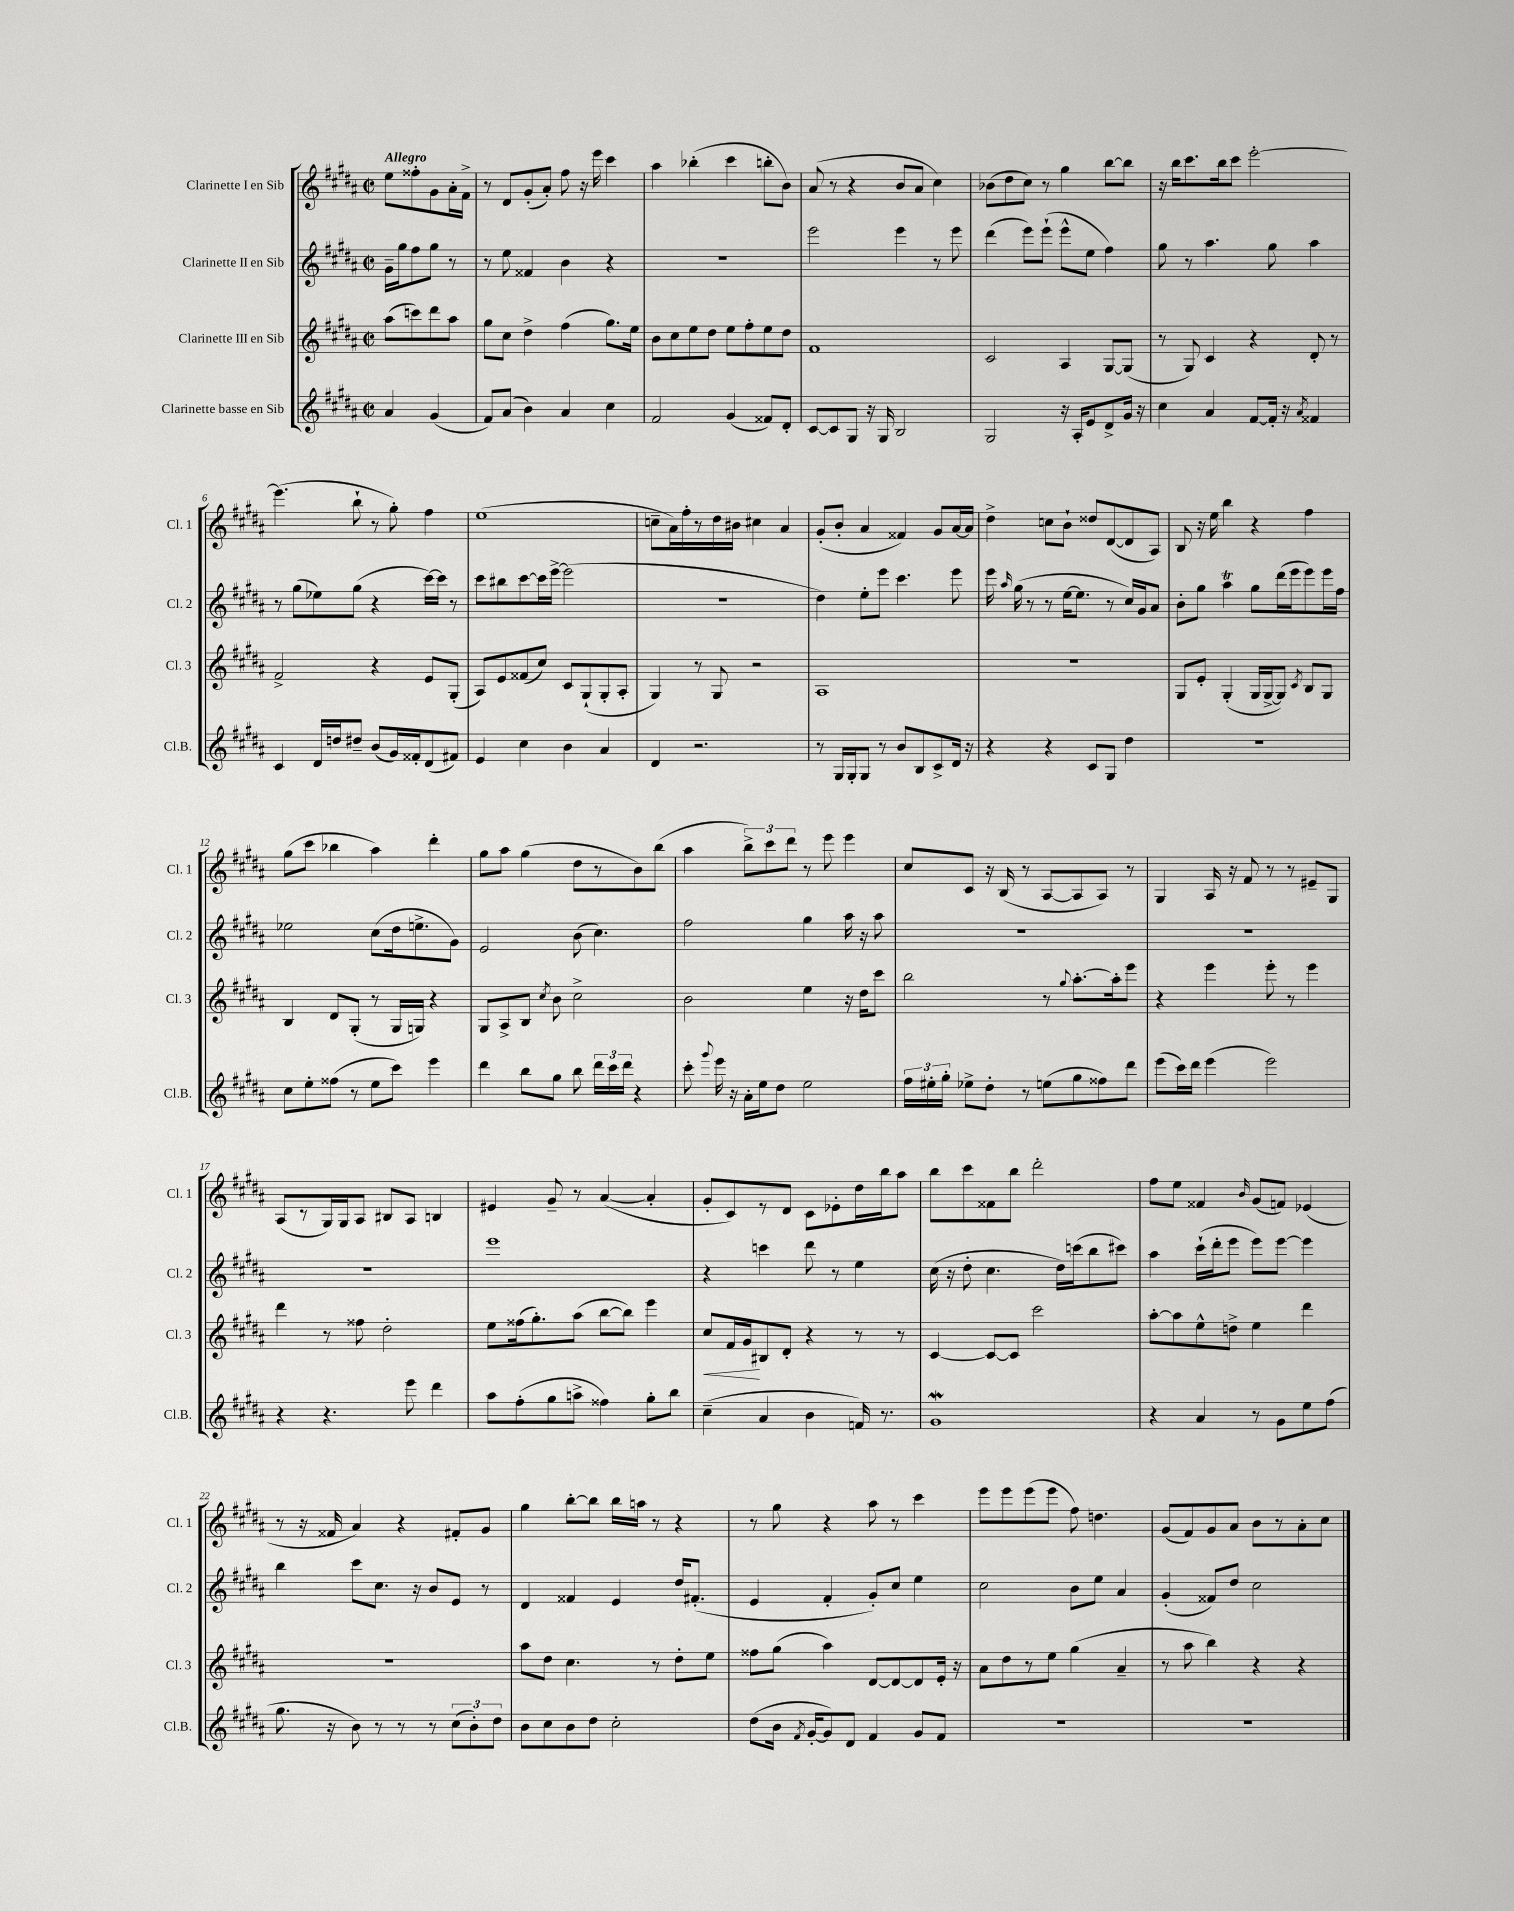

**kern	**kern	**dynam	**kern	**kern
*part4	*part3	*part3	*part2	*part1
*staff4	*staff3	*staff3	*staff2	*staff1
*I"Clarinette basse en Sib	*I"Clarinette III en Sib	*	*I"Clarinette II en Sib	*I"Clarinette I en Sib
*I'Cl.B.	*I'Cl. 3	*	*I'Cl. 2	*I'Cl. 1
*clefG2	*clefG2	*	*clefG2	*clefG2
*k[f#c#g#d#a#]	*k[f#c#g#d#a#]	*	*k[f#c#g#d#a#]	*k[f#c#g#d#a#]
*M2/2	*M2/2	*	*M2/2	*M2/2
*met(c|)	*met(c|)	*	*met(c|)	*met(c|)
=	=	=	=	=
!	!	!	!	!LO:TX:a:B:t=Allegro
4a#/	(8aa#\L	.	16g#~\LL	8ee\L
.	.	.	16gg#\J	.
.	8cccn\)	.	8ff#\	8ff##X'\
(4g#/	8ddd#\	.	8gg#\J	8g#\
.	8aa#\J	.	8r	16a#'\L
.	.	.	.	16f#^\JJ
=1	=1	=1	=1	=1
8f#/L)	8gg#\L	.	8r	8r
(8a#/J	8cc#\J	.	8ee\	8d#/L
4b\)	4dd#^\	.	4f##X/	(8g#'/
.	.	.	.	8a#'/J)
4a#/	(4ff#\	.	4b\	8ff#\
.	.	.	.	16r
.	.	.	.	16eee\
4cc#\	8.gg#\L)	.	4r	4ccc#\
.	16ee\Jk	.	.	.
=2	=2	=2	=2	=2
2f#/	8b\L	.	1r	4aa#\
.	8cc#\	.	.	.
.	8ee\	.	.	(4bb-X'\
.	8dd#\J	.	.	.
(4g#/	8ee\L	.	.	4ccc#\
.	8ff#'\	.	.	.
8f##X/L)	8ee\	.	.	8bbn'\L
8d#'/J	8dd#\J	.	.	8b\J)
=3	=3	=3	=3	=3
[8c#/L	1f#	.	2eee\	(8a#/
8c#/]	.	.	.	8r
8G#/J	.	.	.	4r
16r	.	.	.	.
16G#/	.	.	.	.
2B/	.	.	4eee\	8b/L
.	.	.	.	8a#/J
.	.	.	8r	4cc#\)
.	.	.	8eee\	.
=4	=4	=4	=4	=4
2G#/	2c#/	.	(4ddd#\	(8b-X\L
.	.	.	.	8dd#\
.	.	.	8eee\L)	8cc#\J)
.	.	.	(8eee`\J	8r
16r	4A#/	.	8eee^^\L	4gg#\
16A#'/KL	.	.	.	.
8e/	.	.	8ee\J	.
8d#^/	[8G#/L	.	4ff#\)	[8bb\L
16g#/Jk	(8G#/J]	.	.	8bb\J]
16r	.	.	.	.
=5	=5	=5	=5	=5
4cc#\	8r	.	8gg#\	16r
.	.	.	.	16bb\KL
.	8G#/)	.	8r	8.ccc#\
4a#/	4c#/	.	4.aa#\	.
.	.	.	.	16bb\k
.	.	.	.	8ccc#\J
[8f#/L	4r	.	.	[2eee'\
16f#'/Jk]	.	.	8gg#\	.
16r	.	.	.	.
8qa#/	.	.	.	.
4f##X/	8d#'/	.	4aa#\	.
.	8r	.	.	.
!!LO:LB:g=z
=6	=6	=6	=6	=6
4c#/	2f#^/	.	8r	(4.eee\]
.	.	.	(8gg#\L	.
16d#/LL	.	.	8ee-X\)	.
16ddn/J	.	.	.	.
8dd#X~/J	.	.	(8gg#\J	8bb`\
(8b/L	4r	.	4r	8r
16g#/L)	.	.	.	8gg#'\)
16f##X'/J	.	.	.	.
(8d#/	8e/L	.	[16ccc#\LL)	4ff#\
.	.	.	16ccc#\JJ]	.
8f#X/J)	(8G#'/J	.	8r	.
=7	=7	=7	=7	=7
4e/	8A#/L)	.	8ccc#\L	(1ee
.	8e/	.	8bb#X\	.
4cc#\	(8f##X/	.	[8ccc#\	.
.	8cc#/J)	.	16ccc#\L]	.
.	.	.	[16eee^\JJ	.
4b\	8c#/L	.	(2eee\]	.
.	(8G#`/	.	.	.
4a#/	8G#'/	.	.	.
.	8A#'/J	.	.	.
=8	=8	=8	=8	=8
4d#/	4G#/)	.	1r	8ccn~\L
.	.	.	.	16a#\L)
.	.	.	.	16ff#'\
2.r	8r	.	.	8r
.	8G#/	.	.	16dd#\
.	.	.	.	16b#X\JJ
.	2r	.	.	4cc#X\
.	.	.	.	4a#/
=9	=9	=9	=9	=9
8r	1A#	.	4dd#\)	(8g#'/L
16G#/LL	.	.	.	8b'/J
16G#'/J	.	.	.	.
8G#/J	.	.	8ee'\L	4a#/
8r	.	.	8eee\J	.
8b/L	.	.	4.ccc#\	4f##X/)
8B/	.	.	.	.
8c#^/	.	.	.	8g#/L
16d#/Jk	.	.	8eee\	[16a#/L
16r	.	.	.	16a#/JJ]
=10	=10	=10	=10	=10
4r	1r	.	16eee\	4dd#^\
.	.	.	16qqaa#/	.
.	.	.	(16gg#\	.
.	.	.	8r	.
4r	.	.	8r	8ccn\L
.	.	.	[16ee\KL	8b`\J
.	.	.	8.ee\J]	.
8c#/L	.	.	.	8dd##X/L
8G#/J	.	.	8r	([8d#/
4dd#\	.	.	16cc#/LL)	8d#/]
.	.	.	16g#/J	.
.	.	.	8a#/J	8A#/J)
=11	=11	=11	=11	=11
1r	8G#/L	.	8b'\L	8B/
.	8e'/J	.	8gg#\J	16r
.	.	.	.	16ee\
.	(4G#'/	.	4aa#t\	4bb\
.	16G#/LL	.	8gg#\L	4r
.	[16G#^/J	.	.	.
.	8G#/J])	.	(16ddd#\L	.
.	.	.	16eee\J	.
.	8qc#/	.	.	.
.	8B/L	.	8eee\)	4ff#\
.	8G#/J	.	16eee\L	.
.	.	.	16ff#\JJ	.
!!LO:LB:g=z
=12	=12	=12	=12	=12
8cc#\L	4B/	.	2ee-X\	(8gg#\L
8ee'\	.	.	.	8ccc#\J
(8ff##X\J	8d#/L	.	.	4bb-X\
8r	(8G#'/J	.	.	.
8ee\L	8r	.	(8cc#\L	4aa#\)
8ccc#\J)	16G#/LL	.	16dd#\k	.
.	16Gn/JJ)	.	8.een^\	.
4eee\	4r	.	.	4ddd#'\
.	.	.	8g#\J)	.
=13	=13	=13	=13	=13
4ddd#\	8G#/L	.	2e/	8gg#\L
.	8A#^/	.	.	8aa#\J
8bb\L	8B/J	.	.	(4gg#\
.	8qcc#/	.	.	.
8gg#\J	8b\	.	.	.
8bb\	2cc#^\	.	(8b\	8dd#\L
24ddd#\LL	.	.	4.cc#\)	8r
24ccc#\	.	.	.	.
24ddd#\JJ	.	.	.	.
4r	.	.	.	8b\)
.	.	.	.	(8bb\J
=14	=14	=14	=14	=14
8ccc#'\	2b\	.	2ff#\	4aa#\
8qqggg#/	.	.	.	.
16eee\	.	.	.	.
16r	.	.	.	.
16a#'\LL	.	.	.	12bb^\L)
16ee\J	.	.	.	.
.	.	.	.	12ccc#\
8dd#\J	.	.	.	.
.	.	.	.	12ddd#\J
2ee\	4ee\	.	4gg#\	8r
.	.	.	.	8eee\
.	16r	.	16aa#\	4eee\
.	16dd#\KL	.	16r	.
.	8ccc#\J	.	8aa#\	.
=15	=15	=15	=15	=15
24ff#\LL	2bb\	.	1r	8cc#/L
24ee#X'\	.	.	.	.
24gg#'\JJ	.	.	.	.
8ee-X^\L	.	.	.	8c#/J
8dd#'\J	.	.	.	16r
.	.	.	.	(16B/
8r	.	.	.	8r
(8een\L	8r	.	.	[8A#/L
.	8qqgg#/	.	.	.
8gg#\	[8.aa#'\L	.	.	8A#/]
8ff##X\)	.	.	.	8A#/J)
.	16aa#'\k]	.	.	.
8ddd#\J	8eee\J	.	.	8r
=16	=16	=16	=16	=16
(8eee\L	4r	.	1r	4G#/
16ccc#\L)	.	.	.	.
16ddd#\JJ	.	.	.	.
(4eee\	4eee\	.	.	16A#/
.	.	.	.	16r
.	.	.	.	8f#/
2eee\)	8eee'\	.	.	8r
.	8r	.	.	8r
.	4eee\	.	.	8e#X~/L
.	.	.	.	8G#/J
!!LO:LB:g=z
=17	=17	=17	=17	=17
4r	4ddd#\	.	1r	(8A#/L
.	.	.	.	8r
4.r	8r	.	.	16G#/L)
.	.	.	.	16G#/J
.	8ff##X\	.	.	8A#/J
.	2dd#'\	.	.	8B#X/L
8eee\	.	.	.	8A#/J
4ddd#\	.	.	.	4Bn/
=18	=18	=18	=18	=18
8aa#\L	8ee\L	.	1eee	4e#X/
(8ff#'\	(16ff##X\k	.	.	.
.	8.gg#'\)	.	.	.
8gg#\	.	.	.	8g#~/
8aan^\J	(8aa#\J	.	.	8r
4ff##X\)	[8bb\L	.	.	([4a#/
.	8bb\J])	.	.	.
8gg#'\L	4eee\	.	.	4a#'/]
8bb\J	.	.	.	.
=19	=19	=19	=19	=19
!	!	!LO:HP:b	!	!
(4cc#~\	8cc#/L	<	4r	8g#'/L
.	16f#/L	.	.	8c#/)
.	16g#/J	.	.	.
4a#/	8B#X/	[	4cccn\	8r
.	8d#'/J	.	.	8d#/J
4b\	4r	.	8ddd#\	8c#\L
.	.	.	8r	8e-X'\
16fn/)	8r	.	4ee\	16dd#\L
8.r	.	.	.	16bb\J
.	8r	.	.	8aa#\J
=20	=20	=20	=20	=20
1g#W	[4c#/	.	(16cc#\	8bb\L
.	.	.	16r	.
.	.	.	8dd#'\	8ccc#\
.	8c#/L_	.	4.cc#\	8f##X\
.	8c#/J]	.	.	8bb\J
.	2ccc#\	.	.	2ddd#'\
.	.	.	16dd#\LL)	.
.	.	.	(16cccn\J	.
.	.	.	8bb\	.
.	.	.	8ccc#X\J)	.
=21	=21	=21	=21	=21
4r	[8aa#'\L	.	4aa#\	8ff#\L
.	8aa#\]	.	.	8ee\J
4a#/	8ee^^\	.	(16ccc#`\LL	4f##X/
.	.	.	16ddd#'\J	.
.	8ddn^\J	.	8eee\J	.
.	.	.	.	16qqb/
8r	4ee\	.	8eee\L)	(8g#/L
8g#\L	.	.	[8eee\J	8fn/J)
8ee\	4ddd#\	.	4eee\]	(4e-X/
(8ff#\J	.	.	.	.
!!LO:LB:g=z
=22	=22	=22	=22	=22
8.gg#\	1r	.	4bb\	8r
.	.	.	.	16r
16r	.	.	.	16f##X/
8b\)	.	.	8ccc#\L	4a#/)
8r	.	.	8.cc#\J	.
8r	.	.	.	4r
.	.	.	16r	.
8r	.	.	8b/L	.
(12cc#\L	.	.	8e/J	8f#X'/L
12b'\)	.	.	.	.
.	.	.	8r	8g#/J
12dd#\J	.	.	.	.
=23	=23	=23	=23	=23
8b\L	8aa#\L	.	4d#/	4gg#\
8cc#\	8dd#\J	.	.	.
8b\	4.cc#\	.	4f##X/	[8bb'\L
8dd#\J	.	.	.	8bb\J]
2cc#'\	.	.	4e/	16bb\LL
.	.	.	.	16aan\JJ
.	8r	.	.	8r
.	8dd#'\L	.	16dd#/KL	4r
.	.	.	(8.f#X'/J	.
.	8ee\J	.	.	.
=24	=24	=24	=24	=24
(8dd#\L	8ff##X\L	.	4e/	8r
16b\Jk	(8gg#\J	.	.	8gg#\
8qf#/	.	.	.	.
[16g#'/KL	.	.	.	.
8g#/])	4aa#\)	.	4f#'/	4r
8d#/J	.	.	.	.
4f#/	[8d#/L	.	8g#'/L)	8aa#\
.	8d#/_	.	8cc#/J	8r
8g#/L	8d#/]	.	4ee\	4ccc#\
8f#/J	16e'/Jk	.	.	.
.	16r	.	.	.
=25	=25	=25	=25	=25
1r	8a#\L	.	2cc#\	8eee\L
.	8dd#\	.	.	8eee\
.	8r	.	.	(8eee\
.	8ee\J	.	.	8eee\J
.	(4gg#\	.	8b\L	8ff#\)
.	.	.	8ee\J	4.ddn\
.	4a#~/	.	4a#/	.
=26	=26	=26	=26	=26
1r	8r	.	(4g#'/	(8g#/L
.	8aa#\	.	.	8f#/)
.	4bb\)	.	8f##X/L)	8g#/
.	.	.	8dd#/J	8a#/J
.	4r	.	2cc#\	8b\L
.	.	.	.	8r
.	4r	.	.	8a#'\
.	.	.	.	8cc#\J
==	==	==	==	==
*-	*-	*-	*-	*-
